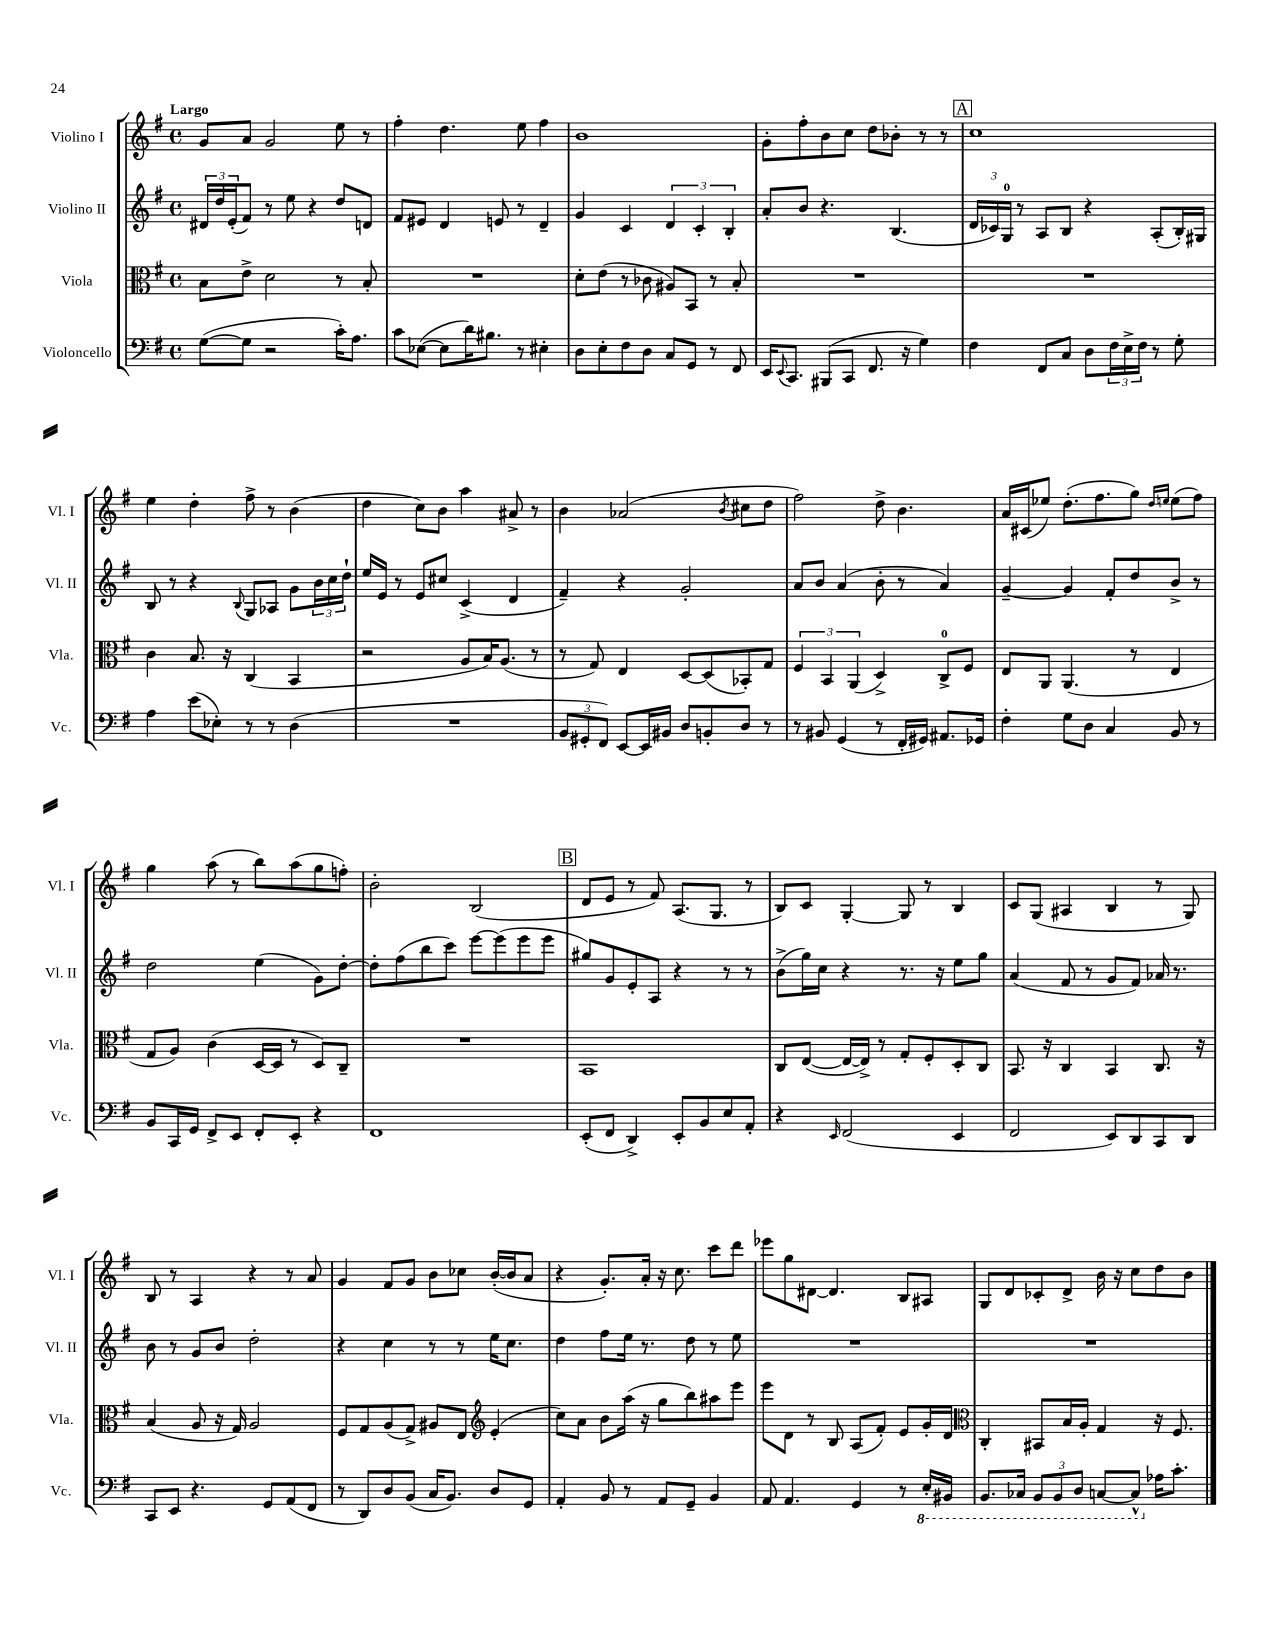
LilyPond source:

<<
\new StaffGroup <<
\new Staff = "s0" \with { instrumentName = "Violino I" shortInstrumentName = "Vl. I" } {
    \clef treble \key g \major \defaultTimeSignature \time 4/4 \tempo "Largo"
    g'8 a'8 g'2 e''8 r8 |
    fis''4-. d''4. e''8 fis''4 |
    b'1 |
    g'8-. fis''8-. b'8 c''8 d''8 bes'8-. r8 r8 |
    \mark \markup { \box "A" } c''1 |
    e''4 d''4-. fis''8-> r8 b'4( |
    d''4 c''8) b'8 a''4 ais'8-> r8 |
    b'4 aes'2( \acciaccatura { b'8 } cis''8 d''8 |
    fis''2) d''8-> b'4. |
    a'16 cis'16( ees''8) d''8.-.( fis''8. g''8) \grace { d''16 e''16 } e''8( fis''8) |
    g''4 a''8( r8 b''8) a''8( g''8 f''8-.) |
    b'2-. b2( |
    \mark \markup { \box "B" } d'8 e'8 r8 fis'8) a8.( g8. r8 |
    b8) c'8 g4~-. g8 r8 b4 |
    c'8 g8( ais4 b4 r8 g8) |
    b8 r8 a4 r4 r8 a'8 |
    g'4 fis'8 g'8 b'8 ces''8 b'16~-.( b'16 a'8 |
    r4 g'8.-.) a'16-. r16 c''8. c'''8 d'''8 |
    ees'''8 g''8 dis'8~ dis'4. b8 ais8 |
    g8 d'8 ces'8-. d'8-> b'16 r16 c''8 d''8 b'8 \bar "|." |
}
\new Staff = "s1" \with { instrumentName = "Violino II" shortInstrumentName = "Vl. II" } {
    \clef treble \key g \major \defaultTimeSignature \time 4/4
    \tuplet 3/2 { dis'16 d''16 e'16-.( } fis'8) r8 e''8 r4 d''8 d'8 |
    fis'8 eis'8 d'4 e'8 r8 d'4-- |
    g'4 c'4 \tuplet 3/2 { d'4 c'4-. b4-. } |
    a'8-. b'8 r4. b4.( |
    \mark \markup { \box "A" } \tuplet 3/2 { d'16 ces'16) g16-0 } r8 a8 b8 r4 a8-.( b16-.) gis16 |
    b8 r8 r4 \appoggiatura { b8 } g8 aes8 g'8 \tuplet 3/2 { b'16 c''16 d''16-! } |
    e''16 e'16 r8 e'8 cis''8 c'4->( d'4 |
    fis'4--) r4 g'2-. |
    a'8 b'8 a'4( b'8-. r8 a'4) |
    g'4~-- g'4 fis'8-. d''8 b'8-> r8 |
    d''2 e''4( g'8) d''8~-. |
    d''8-. fis''8( b''8 c'''8) e'''8~ e'''8( e'''8 e'''8 |
    \mark \markup { \box "B" } gis''8) g'8 e'8-. a8 r4 r8 r8 |
    b'8->( g''16) c''16 r4 r8. r16 e''8 g''8 |
    a'4( fis'8 r8 g'8 fis'8) aes'16 r8. |
    b'8 r8 g'8 b'8 d''2-. |
    r4 c''4 r8 r8 e''16 c''8. |
    d''4 fis''8 e''16 r8. d''8 r8 e''8 |
    R1 |
    R1 \bar "|." |
}
\new Staff = "s2" \with { instrumentName = "Viola" shortInstrumentName = "Vla." } {
    \clef alto \key g \major \defaultTimeSignature \time 4/4
    b8 e'8-> d'2 r8 b8-. |
    R1 |
    d'8-. e'8( r8 ces'8 ais8) b,8 r8 b8-. |
    R1 |
    \mark \markup { \box "A" } R1 |
    c'4 b8. r16 c4( b,4 |
    r2 a8 b16) a8.( r8 |
    r8 g8) e4 d8~ d8( bes,8-.) g8 |
    \tuplet 3/2 { fis4 b,4 a,4( } d4->) c8-0-> fis8 |
    e8 a,8 a,4.( r8 e4 |
    g8 a8) c'4( d16~ d16 r8 d8) c8-- |
    R1 |
    \mark \markup { \box "B" } b,1 |
    c8 e8~( e16~ e16->) r8 g8-. fis8-. d8-. c8 |
    b,8. r16 c4 b,4 c8. r16 |
    b4( a8 r16 g16) a2 |
    fis8 g8 a8( g8->) ais8 e8 \clef treble e'4-.( |
    c''8) a'8 b'8 a''16( r16 g''8 b''8) ais''8 e'''8 |
    e'''8 d'8 r8 b8 a8( fis'8-.) e'8 g'16-. d'16 |
    \clef alto c4-. bis,8 b16 a16-. g4 r16 fis8. \bar "|." |
}
\new Staff = "s3" \with { instrumentName = "Violoncello" shortInstrumentName = "Vc." } {
    \clef bass \key g \major \defaultTimeSignature \time 4/4
    g8~( g8 r2 c'16-.) a8. |
    c'8 ees8~( ees8 d'16) bis8. r8 eis4-. |
    d8 e8-. fis8 d8 c8 g,8 r8 fis,8 |
    e,16 \appoggiatura { e,8 } c,8. bis,,8( c,8 fis,8. r16 g4) |
    \mark \markup { \box "A" } fis4 fis,8 c8 d8 \tuplet 3/2 { fis16 e16-> fis16 } r8 g8-. |
    a4 e'8( ees8-.) r8 r8 d4( |
    R1 |
    \tuplet 3/2 { b,8 gis,8-. fis,8) } e,8~ e,16 bis,16 d8 b,8-. d8 r8 |
    r8 bis,8 g,4( r8 fis,16-. gis,16) ais,8. ges,16 |
    fis4-. g8 d8 c4 b,8 r8 |
    b,8 c,16 g,16 fis,8-> e,8 fis,8-. e,8-. r4 |
    fis,1 |
    \mark \markup { \box "B" } e,8-.( fis,8 d,4->) e,8-. b,8 e8 a,8-. |
    r4 \grace { e,16 } fis,2( e,4 |
    fis,2 e,8) d,8 c,8 d,8 |
    c,8 e,8 r4. g,8 a,8( fis,8 |
    r8 d,8) d8 b,8( c16 b,8.) d8 g,8 |
    a,4-. b,8 r8 a,8 g,8-- b,4 |
    a,8 a,4. g,4 r8 \ottava #-1 e,16-. bis,,16 |
    b,,8. ces,16 \tuplet 3/2 { b,,8 b,,8 d,8 } c,8~ c,8-^ \ottava #0 aes16 c'8.-. \bar "|." |
}
>>
>>
\layout { \context { \Score \remove "Bar_number_engraver" } }
